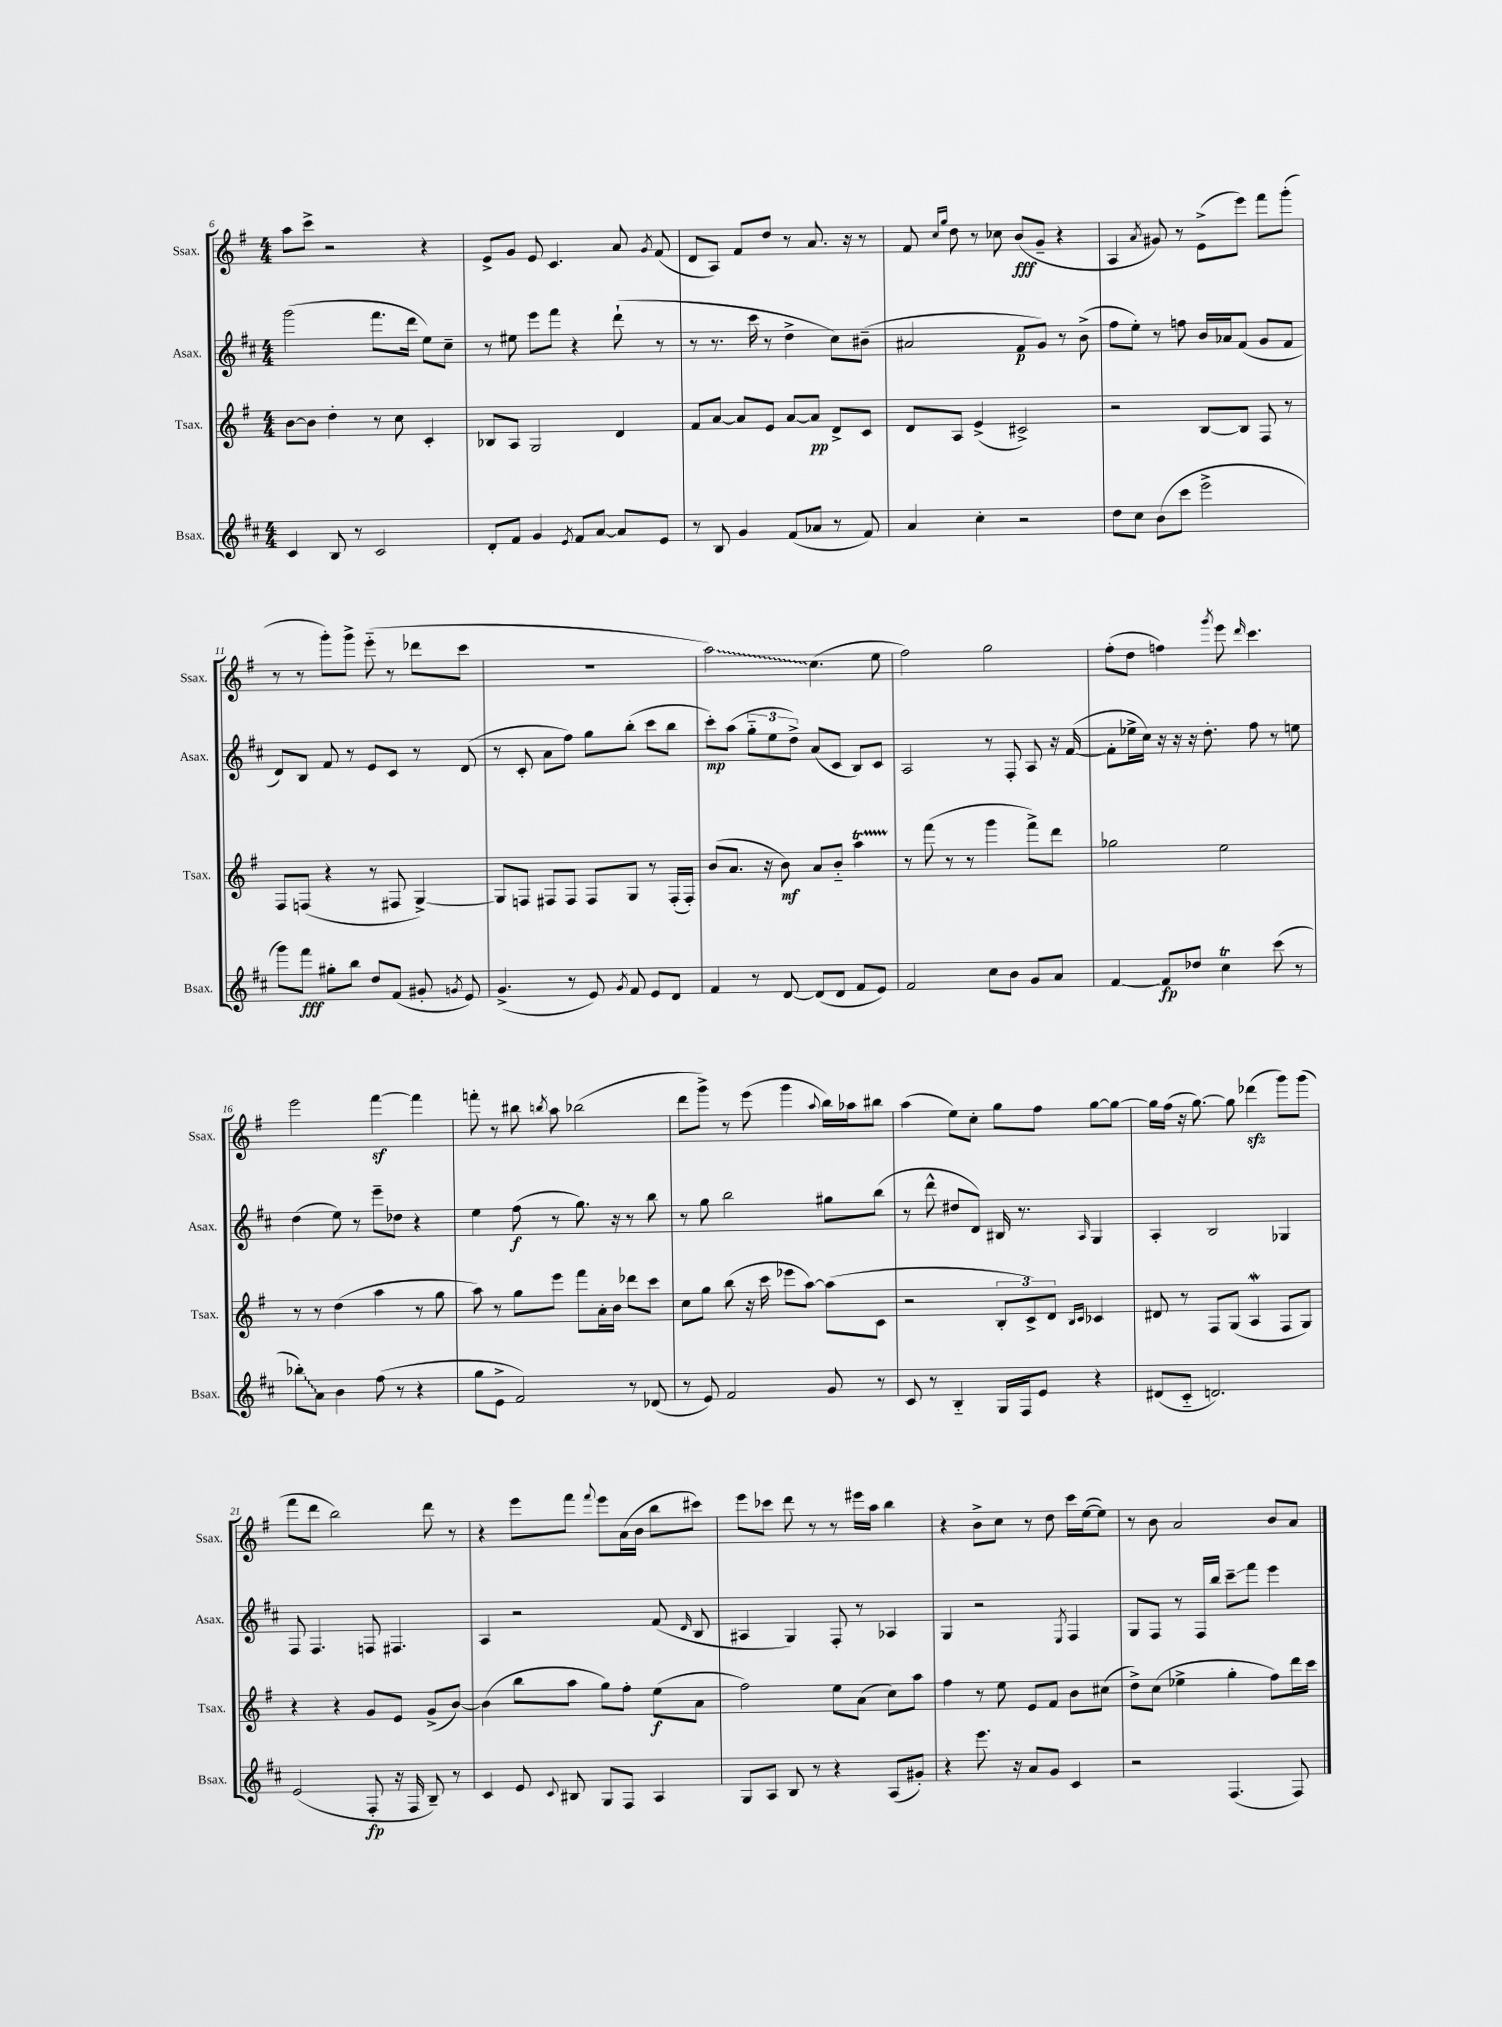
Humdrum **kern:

**kern	**kern	**kern	**kern
*staff4	*staff3	*staff2	*staff1
*clefG2	*clefG2	*clefG2	*clefG2
*k[f#c#]	*k[f#]	*k[f#c#]	*k[f#]
*M4/4	*M4/4	*M4/4	*M4/4
4c#	[8b	(2ggg	8aa
.	8b]	.	8ccc^
8B	4dd'	.	2r
8r	.	.	.
2c#	8r	8.fff#	.
.	8cc	.	.
.	.	16ddd	.
.	4c'	8ee)	4r
.	.	8cc#~	.
=	=	=	=
8d'	8B-	8r	8e^
8f#	8A	8ee#	8g
4g	2G	8eee	8e
.	.	8fff#	4.c
8qe	.	.	.
8f#	.	4r	.
[8a	.	.	.
8a]	4d	(8ddd`	8a
.	.	.	8qg
8e	.	8r	(8f#
=	=	=	=
8r	8f#	8r	8d
8B	[8a	8.r	8A)
4g	8a]	.	8f#
.	.	16ccc#	.
.	8e	8r	8dd
(8f#	[8a	4dd^	8r
8a-	8a]	.	8.a
8r	8d^	8cc#)	.
.	.	.	16r
8f#)	8c	(8b#~	8r
=	=	=	=
4a	8d	2a#	8f#
.	.	.	16qqcc
.	.	.	16qqgg
.	8A	.	8dd
4cc#'	(4e^	.	8r
.	.	.	8cc-
2r	2c#^)	8f#	(8b
.	.	8g)	8g~
.	.	8r	4r
.	.	(8b^	.
=	=	=	=
8dd	2r	8ff#	4A
8cc#	.	8ee')	.
.	.	.	8qa
(8b	.	8r	8g#)
8ccc#	.	8ff	8r
2eee^	[8B	16b	(8e^
.	.	16a-	.
.	8B]	(8f#	8eee)
.	8F#	8g	8fff#
.	8r	8f#	(8ggg'
=	=	=	=
8ggg)	8F#	8d)	8r
8fff#	(8F	8B	8r
8gg#'	4r	8f#	8ggg')
8bb	.	8r	8ggg^
8dd	8r	8e	(8eee'~
(8f#	8F#	8c#	8r
8g#'	[4G^)	8r	8ddd-
8qg	.	.	.
8e)	.	(8d	8ccc
=	=	=	=
(4.g^	8G]	8r	1r
.	8F	8c#'	.
.	8F#	8a	.
8r	8F#	8ff#)	.
8e)	8F#	8gg	.
8qg	.	.	.
8f#	8G	(8bb'	.
8e	8r	8ccc#	.
8d	(16F#'	8bb	.
.	16F#')	.	.
=	=	=	=
4f#	(8b	8ccc#')	2aa)
.	8.a	(8aa	.
8r	.	12gg'~	.
.	16r	.	.
.	.	12ee	.
[8d	8b)	.	.
.	.	12dd^)	.
(8d]	8a	(8a	(4.cc
8d	8b'~	8c#	.
8f#	4aa	8B)	.
8e)	.	8c#	8ee
=	=	=	=
2f#	8r	2A	2ff#)
.	(8fff#	.	.
.	8r	.	.
.	8r	.	.
8cc#	4ggg	8r	2gg
8b	.	8F#'	.
8g	8fff#^)	8A	.
8a	8ddd	16r	.
.	.	([16f#	.
=	=	=	=
[4f#	2gg-	8f#']	(8ff#'
.	.	16ee-^	8dd
.	.	16cc#)	.
8f#]	.	16r	4ff)
.	.	16r	.
8dd-	.	16r	.
.	.	8.dd'	.
.	.	.	8qggg
4cc#	2ee	.	8eee
.	.	.	16qqddd
.	.	8ff#	4.ccc
(8ccc#	.	8r	.
8r	.	8ee	.
=	=	=	=
8bb-')	8r	(4dd	2eee
8a	8r	.	.
4b	(4dd	8ee)	.
.	.	8r	.
(8ff#	4aa	8eee~	[4fff#
8r	.	8dd-	.
4r	8r	4r	4fff#]
.	8gg	.	.
=	=	=	=
8gg	8aa)	4ee	8fff'
8e^	8r	.	8r
2f#)	8gg	(8ff#	8bb#
.	.	.	8qbb
.	8eee	8r	8aa
.	8fff#	8.gg)	(2bb-
.	16a'	.	.
.	16b	16r	.
8r	8ddd-	8r	.
(8d-	8ccc	8bb	.
=	=	=	=
8r	8cc	8r	8ddd
8e)	8gg	8gg	8ggg^)
2f#	(8bb	2bb	8r
.	16r	.	(8eee
.	16ccc	.	.
.	8eee-	.	4ggg
.	[8aa)	.	.
.	.	.	8qqaa
8g	(8aa]	8gg#	16bb)
.	.	.	16aa-
8r	8c	(8bb	8bb#
=	=	=	=
8c#	2r	8r	(4aa
8r	.	8ddd^^	.
4B'~	.	8dd#	8ee)
.	.	8d)	8cc'
16G	12B'	16B#	8gg
16F#	.	8.r	.
.	12c^)	.	.
8e	.	.	8ff#
.	12d	.	.
.	16qqB	.	.
.	16qqc	16qqA	.
4r	4c-	4G	[8gg
.	.	.	8gg_
=	=	=	=
(8d#	8d#	4A'	16gg]
.	.	.	(16ff#
8c#'~	8r	.	16r
.	.	.	[8.gg)
2.d)	8F#	2B	.
.	(8G	.	8gg]
.	4A	.	(4ddd-
.	8F#	4G-	8ggg)
.	8G)	.	(8ggg
=	=	=	=
(2e	4r	8F#	8fff#
.	.	4.F#	8ddd
.	4r	.	2bb)
8F#'	8g	8F	.
16r	8e	4.F#	.
16F#	.	.	.
8B~)	(8g^	.	8ddd
8r	[8b)	.	8r
=	=	=	=
4c#	(4b]	4A	4r
8e	8bb	2r	8eee
8qqc#	.	.	.
8B#	8aa	.	8fff#
.	.	.	8qqfff#
8G	8gg)	.	8eee
8F#	8ff#'	.	(16a
.	.	.	16b
4A	(8ee	(8f#	8bb
.	.	16qqd	.
.	8a	8B	8ccc#)
=	=	=	=
8G	2ff#)	4A#	8eee
8A	.	.	8ccc-
8B	.	4G)	8ddd
8r	.	.	8r
4r	8ee	8F#'	8r
.	(8a	8r	16eee#
.	.	.	16aa
(8A	8cc)	4A-	4bb
8g#')	8aa	.	.
=	=	=	=
4r	4ff#	4G	4r
8.eee	8r	2r	8b^
.	8ee	.	8cc
16r	.	.	.
8a	8e	.	8r
8g	8f#	.	8dd
.	.	8qE	.
4c#	8b	4F#	16ccc
.	.	.	([16ee
.	(8cc#	.	8ee])
=	=	=	=
2r	8dd^)	8G	8r
.	(8cc	8F#	8b
.	4ee-^	8r	2a
.	.	16F#	.
.	.	16bb	.
(4.F#	4gg'	8ccc#~	.
.	.	8fff#	.
.	8ff#)	4eee	8b
8F#)	16ddd	.	8a
.	16ccc	.	.
==	==	==	==
*-	*-	*-	*-
